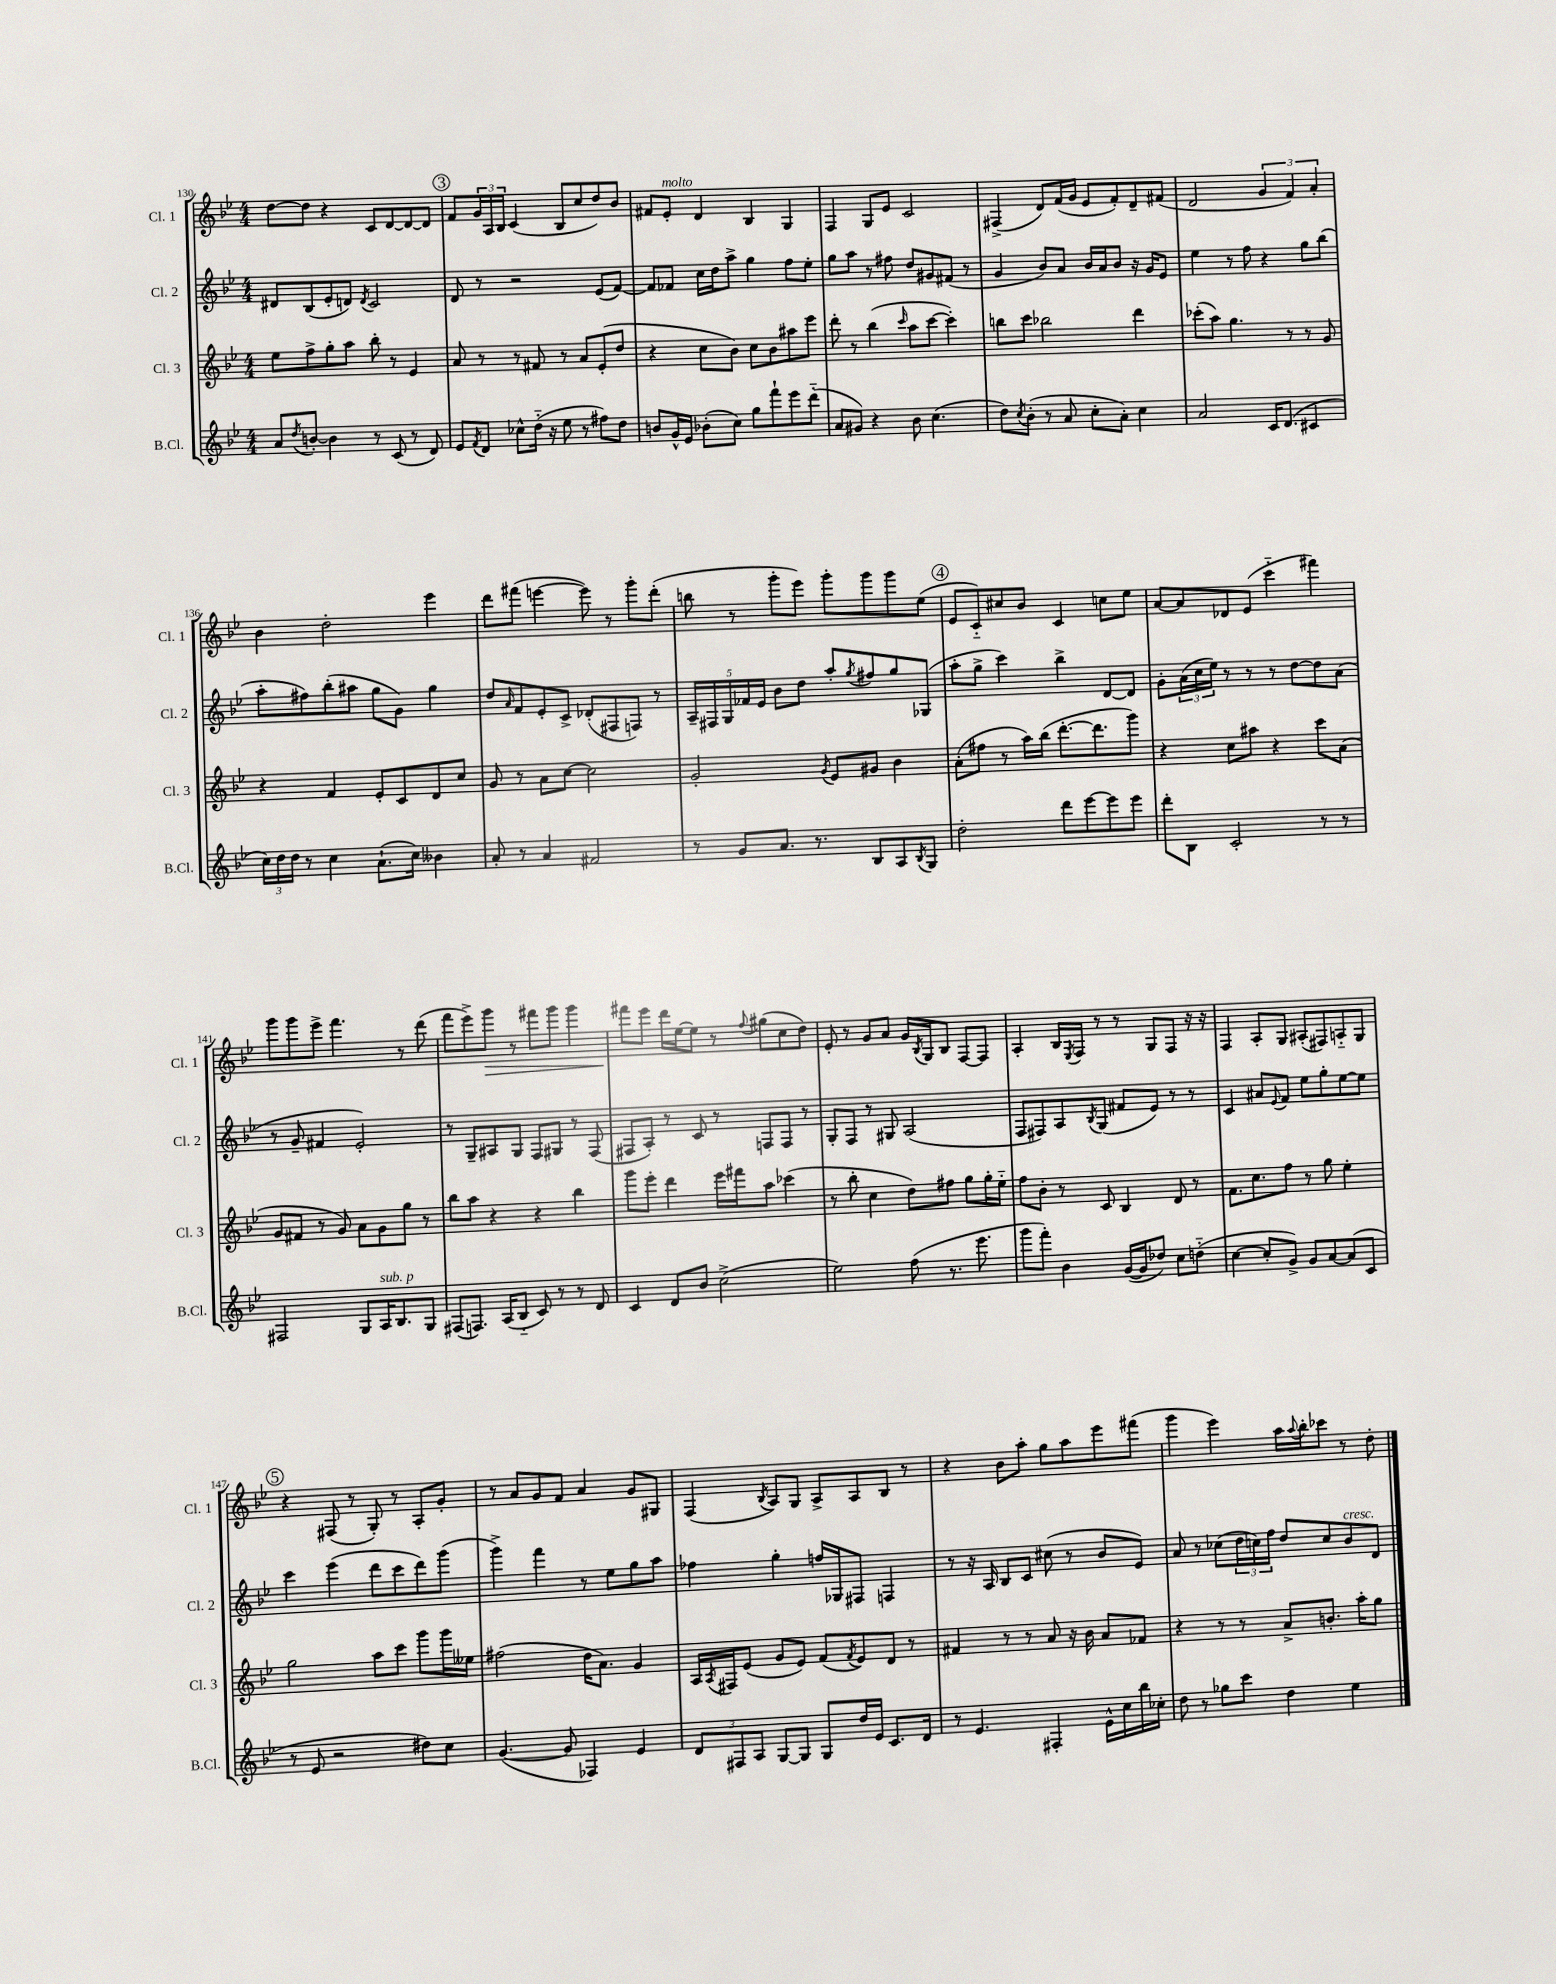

**kern	**kern	**kern	**kern	**dynam
*part4	*part3	*part2	*part1	*part1
*staff4	*staff3	*staff2	*staff1	*staff1
*I"B.Cl.	*I"Cl. 3	*I"Cl. 2	*I"Cl. 1	*
*I'B.Cl.	*I'Cl. 3	*I'Cl. 2	*I'Cl. 1	*
*clefG2	*clefG2	*clefG2	*clefG2	*
*k[b-e-]	*k[b-e-]	*k[b-e-]	*k[b-e-]	*
*M4/4	*M4/4	*M4/4	*M4/4	*
=130	=130	=130	=130	=130
8a/L	8ee-\L	8d#X/L	[8dd\L	.
8qdd/	.	.	.	.
[8bn'/J	8ff^\	(8B-/	8dd\J]	.
4b\]	8gg'\	8e-'/	4r	.
.	8aa\J	8dn/J)	.	.
.	.	8qd/	.	.
8r	8bb-'\	2c/	8c/L	.
(8c/	8r	.	[8d/	.
8r	4e-/	.	8d/_	.
8d/)	.	.	8d/J]	.
!!LO:REH:place=s1:t=3
=131	=131	=131	=131	=131
8e-/L	8a/	8d/	8f/L	.
8qf/	.	.	.	.
8d/J	8r	8r	24g/L	.
.	.	.	24A/	.
.	.	.	24B-/JJ	.
8cc-X^^\L	8r	2r	(4c/	.
(16dd\Jk	8f#X/	.	.	.
16r	.	.	.	.
8ee-\	8r	.	8B-/L	.
8r	8a/L	.	8cc/	.
8ff#X\L)	(8e-'/	(8e-/L	8dd/)	.
8dd\J	8dd/J	[8f/J)	8b-/J	.
=132	=132	=132	=132	=132
8bn/L	4r	8f/L]	8f#X/L	.
!	!	!	!LO:TX:a:i:t=molto	!
16g^^/L	.	8f-X/J	8e-'/J	.
16e-/JJ	.	.	.	.
(8b-X'\L	8cc\L	16cc\LL	4d/	.
.	.	16dd\J	.	.
8cc\J)	8b-\J)	8aa^\J	.	.
8gg\L	8cc\L	4gg\	4B-/	.
8fff`\	8b-\	.	.	.
8eee-\	8aa#X\	8ff\L	4G/	.
(8ddd\J	8eee-\J	8ee-'\J	.	.
=133	=133	=133	=133	=133
8a/L	8ddd'\	8gg\L	4F/	.
8g#X/J)	8r	8aa\J	.	.
4r	(4bb-\	8r	8G/L	.
.	.	8ff#X\	8e-/J	.
.	16qqccc/	.	.	.
8b-\	8aa\L	8dd/L	2c/	.
(4.cc\	[8ccc\J	8g#X/	.	.
.	4ccc'\])	(8f#X/J	.	.
.	.	8r	.	.
=134	=134	=134	=134	=134
8dd\L)	8bbn\L	4g/	(4F#X^/	.
8qcc/	.	.	.	.
(8b-'\J	8ccc\J	.	.	.
8r	2bb-X\	8b-/L)	8d/L)	.
8a/	.	8a/J	(16f/L	.
.	.	.	16g/JJ	.
8cc'\L	.	16b-/LL	8e-/L	.
.	.	16a/J	.	.
8a'\J)	.	8b-/J	8f'/)	.
4cc\	4ddd\	16r	8d~/	.
.	.	16g/KL	.	.
.	.	8e-/J	(8f#X/J	.
=135	=135	=135	=135	=135
2a/	(8ccc-X'\L	4ee-\	2d/	.
.	8aa\J)	.	.	.
.	4.gg\	8r	.	.
.	.	8ff\	.	.
16c/KL	.	4r	6g/	.
(8.d/J	.	.	.	.
.	8r	.	.	.
.	.	.	6f/)	.
4c#X/	8r	8gg\L	.	.
.	.	.	6a'/	.
.	8g/	(8bb-\J	.	.
!!LO:LB:g=z
=136	=136	=136	=136	=136
24cc\LL)	4r	8aa'\L	4b-\	.
24dd\	.	.	.	.
24dd\JJ	.	.	.	.
8r	.	8ff#X\)	.	.
4cc\	4f/	(8bb-'\	2dd'\	.
.	.	8aa#X\J	.	.
(8.a`\L	8e-'/L	8gg\L	.	.
.	8c/	8g\J)	.	.
16cc\Jk)	.	.	.	.
4b--X\	8d/	4gg\	4eee-\	.
.	8cc/J	.	.	.
=137	=137	=137	=137	=137
8a'/	8g/	8dd/L	8ddd\L	.
.	.	16qqa/	.	.
8r	8r	8f/	(8fff#X\J	.
4a/	8a\L	8e-'/	[4eeen\	.
.	[8cc\J	8c^/J	.	.
2f#X/	2cc\]	(8d-X'/L	8eee\])	.
.	.	8F#X/	8r	.
.	.	8Fn/J)	8ggg'\L	.
.	.	8r	(8ddd'\J	.
=138	=138	=138	=138	=138
8r	2g'/	20A~/LL	8bbn\	.
.	.	20F#X/	.	.
.	.	20G/	.	.
8g/L	.	.	8r	.
.	.	20f-X/	.	.
.	.	20e-/JJ	.	.
8.a/J	.	8b-\L	8ggg'\L	.
.	.	8dd\J	8eee-\J)	.
8.r	.	.	.	.
.	8qg/	.	.	.
.	8e-/L	8aa'/L	8ggg'\L	.
.	.	8qgg/	.	.
8B-/L	8g#X/J	8ff#X/	8ggg\	.
8A/	4b-\	8gg/	8ggg\	.
8qB-/	.	.	.	.
8G/J	.	(8G-X/J	(8ee-\J	.
!!LO:REH:place=s1:t=4
=139	=139	=139	=139	=139
2dd'\	(8a'\L	8aa'\L	8e-/L	.
.	8ff#X\J	8gg^\J	8c/)	.
.	8r	4ccc\)	8cc#X/	.
.	16aa\LL)	.	8b-/J	.
.	(16bb-\JJ	.	.	.
8ddd\L	[8.ddd'\L	4bb-^\	4c/	.
[8eee-\	.	.	.	.
.	8.ddd\]	.	.	.
8eee-\]	.	[8d/L	8ccn\L	.
8eee-\J	8ggg\J)	8d/J]	8ee-\J	.
=140	=140	=140	=140	=140
8ddd'\L	4r	8g'\L	[8a/L	.
8B-\J	.	(24a\L	8a/]	.
.	.	24cc\	.	.
.	.	24ee-\JJ)	.	.
2c'/	8cc\L	8r	8d-X/	.
.	8aa#X\J	8r	(8e-/J	.
.	4r	8r	4ccc\	.
.	.	[8dd\L	.	.
8r	8ccc\L	8dd\]	4fff#X\)	.
8r	(8a\J	(8a\J	.	.
!!LO:LB:g=z
=141	=141	=141	=141	=141
2F#X/	8g/L	8r	8ggg\L	.
.	8f#X/J	8g~/	8ggg\	.
.	8r	4f#X/	8eee-^\J	.
.	8g/)	.	4.fff\	.
8G/L	8a\L	2e-'/)	.	.
!LO:TX:a:i:t=sub. p	!	!	!	!
16A/K	8g\	.	.	.
8.B-/	.	.	.	.
.	8gg\J	.	8r	.
8G/J	8r	.	(8ddd\	.
=142	=142	=142	=142	=142
(8F#X/L	8bb-\L	8r	8fff\L	.
8.Fn/J)	8aa\J	8G~/L	8eee-^\)	.
!	!	!	!	!LO:HP:b
.	4r	8A#X/	8ggg\J	>
(16A/KL	.	.	.	.
8B-/J	.	8G/J	8r	.
8c/)	4r	8F/L	8fff#X\L	.
8r	.	8G#X/J	8ggg\J	.
8r	4bb-\	8r	4ggg\	.
8d/	.	(8F/	.	.
=143	=143	=143	=143	=143
4c/	8ggg\L	8F#X/L	8fff#X\L	.
.	8eee-'\J	8A'/J)	8eee-\J	]
8d/L	4ddd\	8r	16ddd\LL	.
.	.	.	[16ee-\J	.
8b-/J	.	8c/	8ee-\J]	.
(2cc^\	16eee-\LL	8r	8r	.
.	16fff#X\J	.	.	.
.	.	.	8qqff/	.
.	8aa\J	8Fn/L	(8gg#X\L	.
.	(4ccc-X\	8F/J	8cc\	.
.	.	8r	8dd\J)	.
=144	=144	=144	=144	=144
2ee-\)	8r	8G'/L	8e-'/	.
.	8bb-'\	8F/J	8r	.
.	4cc\	8r	8g/L	.
.	.	8G#X/	8a/J	.
(8ff\	8dd\L)	(2A/	16g/LL	.
.	.	.	8qB-/	.
.	.	.	16G/J	.
8.r	8ff#X\J	.	8B-/J	.
.	8gg\L	.	[8F/L	.
8.eee-\	.	.	.	.
.	16gg'\L	.	8F/J]	.
.	16ee-\JJ	.	.	.
=145	=145	=145	=145	=145
8ggg\L	8ff\L	8F/L	4A'/	.
8fff'\J)	8b-'\J	8F#X/)	.	.
4b-\	8r	8A/	16B-/LL	.
.	.	.	8qE-/	.
.	.	.	16F/JJ	.
.	.	8qB-/	.	.
.	8c/	(8G/J	8r	.
([16g/LL	4B-/	8f#X/L	8r	.
16g/J]	.	.	.	.
8dd-X/J)	.	8e-/J)	8G/L	.
8cc\L	8d/	8r	8F/J	.
(8ddn\J	8r	8r	16r	.
.	.	.	16r	.
=146	=146	=146	=146	=146
[4cc\	8.f\L	4c/	4F/	.
.	8.cc\	.	.	.
8cc'/L]	.	8a#X/L	8A'/L	.
.	.	8qqe-/	.	.
8g^/J)	8ff\J	8f/J	8G/J	.
8g/L	8r	8ee-\L	(8A#X'/L	.
[8a/	8gg\	8gg'\	8F#X/)	.
(8a/]	4ee-'\	[8ee-\	8An/	.
8c/J	.	8ee-\J]	8G/J	.
!!LO:LB:g=z
!!LO:REH:place=s1:t=5
=147	=147	=147	=147	=147
8r	2gg\	4ccc\	4r	.
8e-/	.	.	.	.
2r	.	(4eee-\	(8F#X/	.
.	.	.	8r	.
.	8aa\L	8ddd\L	8G'/)	.
.	8ccc\J	8ccc\	8r	.
8dd#X\L)	8ggg\L	8ddd\)	8A'/L	.
8cc\J	16ggg\L	(8ggg\J	8g'/J	.
.	16ee--X\JJ	.	.	.
=148	=148	=148	=148	=148
([4.g/	(2ff#X\	4ggg^\)	8r	.
.	.	.	8a/L	.
.	.	4fff\	8g/	.
8g/]	.	.	8f/J	.
4F-X/)	16dd\KL	8r	4a/	.
.	8.a\J)	.	.	.
.	.	8ee-\L	.	.
4e-/	4g/	8gg\	8g/L	.
.	.	8aa\J	8G#X/J	.
=149	=149	=149	=149	=149
12d/L	16A/LL	4ff-X\	(4F/	.
.	8qA/	.	.	.
.	16F#X/J	.	.	.
12F#X/	.	.	.	.
.	(8e-/J	.	.	.
12A/J	.	.	.	.
.	.	.	8qB-/	.
[8G/L	8g/L	4gg'\	8A/L)	.
8G/J]	8e-/J)	.	8G/J	.
8G/L	(8f/L	16ffn/LL	8A^/L	.
.	.	16G-X/J	.	.
.	8qf/	.	.	.
16dd/L	8e-/)	8F#X/J	8A/	.
16e-/JJ	.	.	.	.
8.c/L	8d/J	4Fn/	8B-/J	.
.	8r	.	8r	.
16d/Jk	.	.	.	.
=150	=150	=150	=150	=150
8r	4f#X/	8r	4r	.
4.e-/	.	16r	.	.
.	.	16A/	.	.
.	8r	8B-/L	8b-\L	.
.	8r	8c/J	8aa'\J	.
4F#X'/	8a/	(8cc#X\	8gg\L	.
.	16r	8r	8aa\	.
.	16b-\	.	.	.
16e-^^\LL	8a/L	8b-/L	8eee-\	.
16cc\	.	.	.	.
16bb-\	8f-X/J	8e-/J)	(8fff#X\J	.
16cc-X'\JJ	.	.	.	.
=151	=151	=151	=151	=151
8dd\	4r	8a/	4ggg\	.
8r	.	8r	.	.
8gg-X\L	8r	(8cc-X\L	4eee-\)	.
8ccc\J	8r	24dd\L	.	.
.	.	24ccn\)	.	.
.	.	24ff\JJ	.	.
4dd\	8a^/L	8dd/L	16aa\LL	.
.	.	.	8qqaa/	.
.	.	.	16bb-'\J	.
.	8.bn'/J	8cc/	8ccc-X\J	.
!	!	!LO:TX:a:i:t=cresc.	!	!
4ee-\	.	8b-/	8r	.
.	16aa'\KL	.	.	.
.	8gg\J	8d/J	8dd'\	.
==	==	==	==	==
*-	*-	*-	*-	*-
